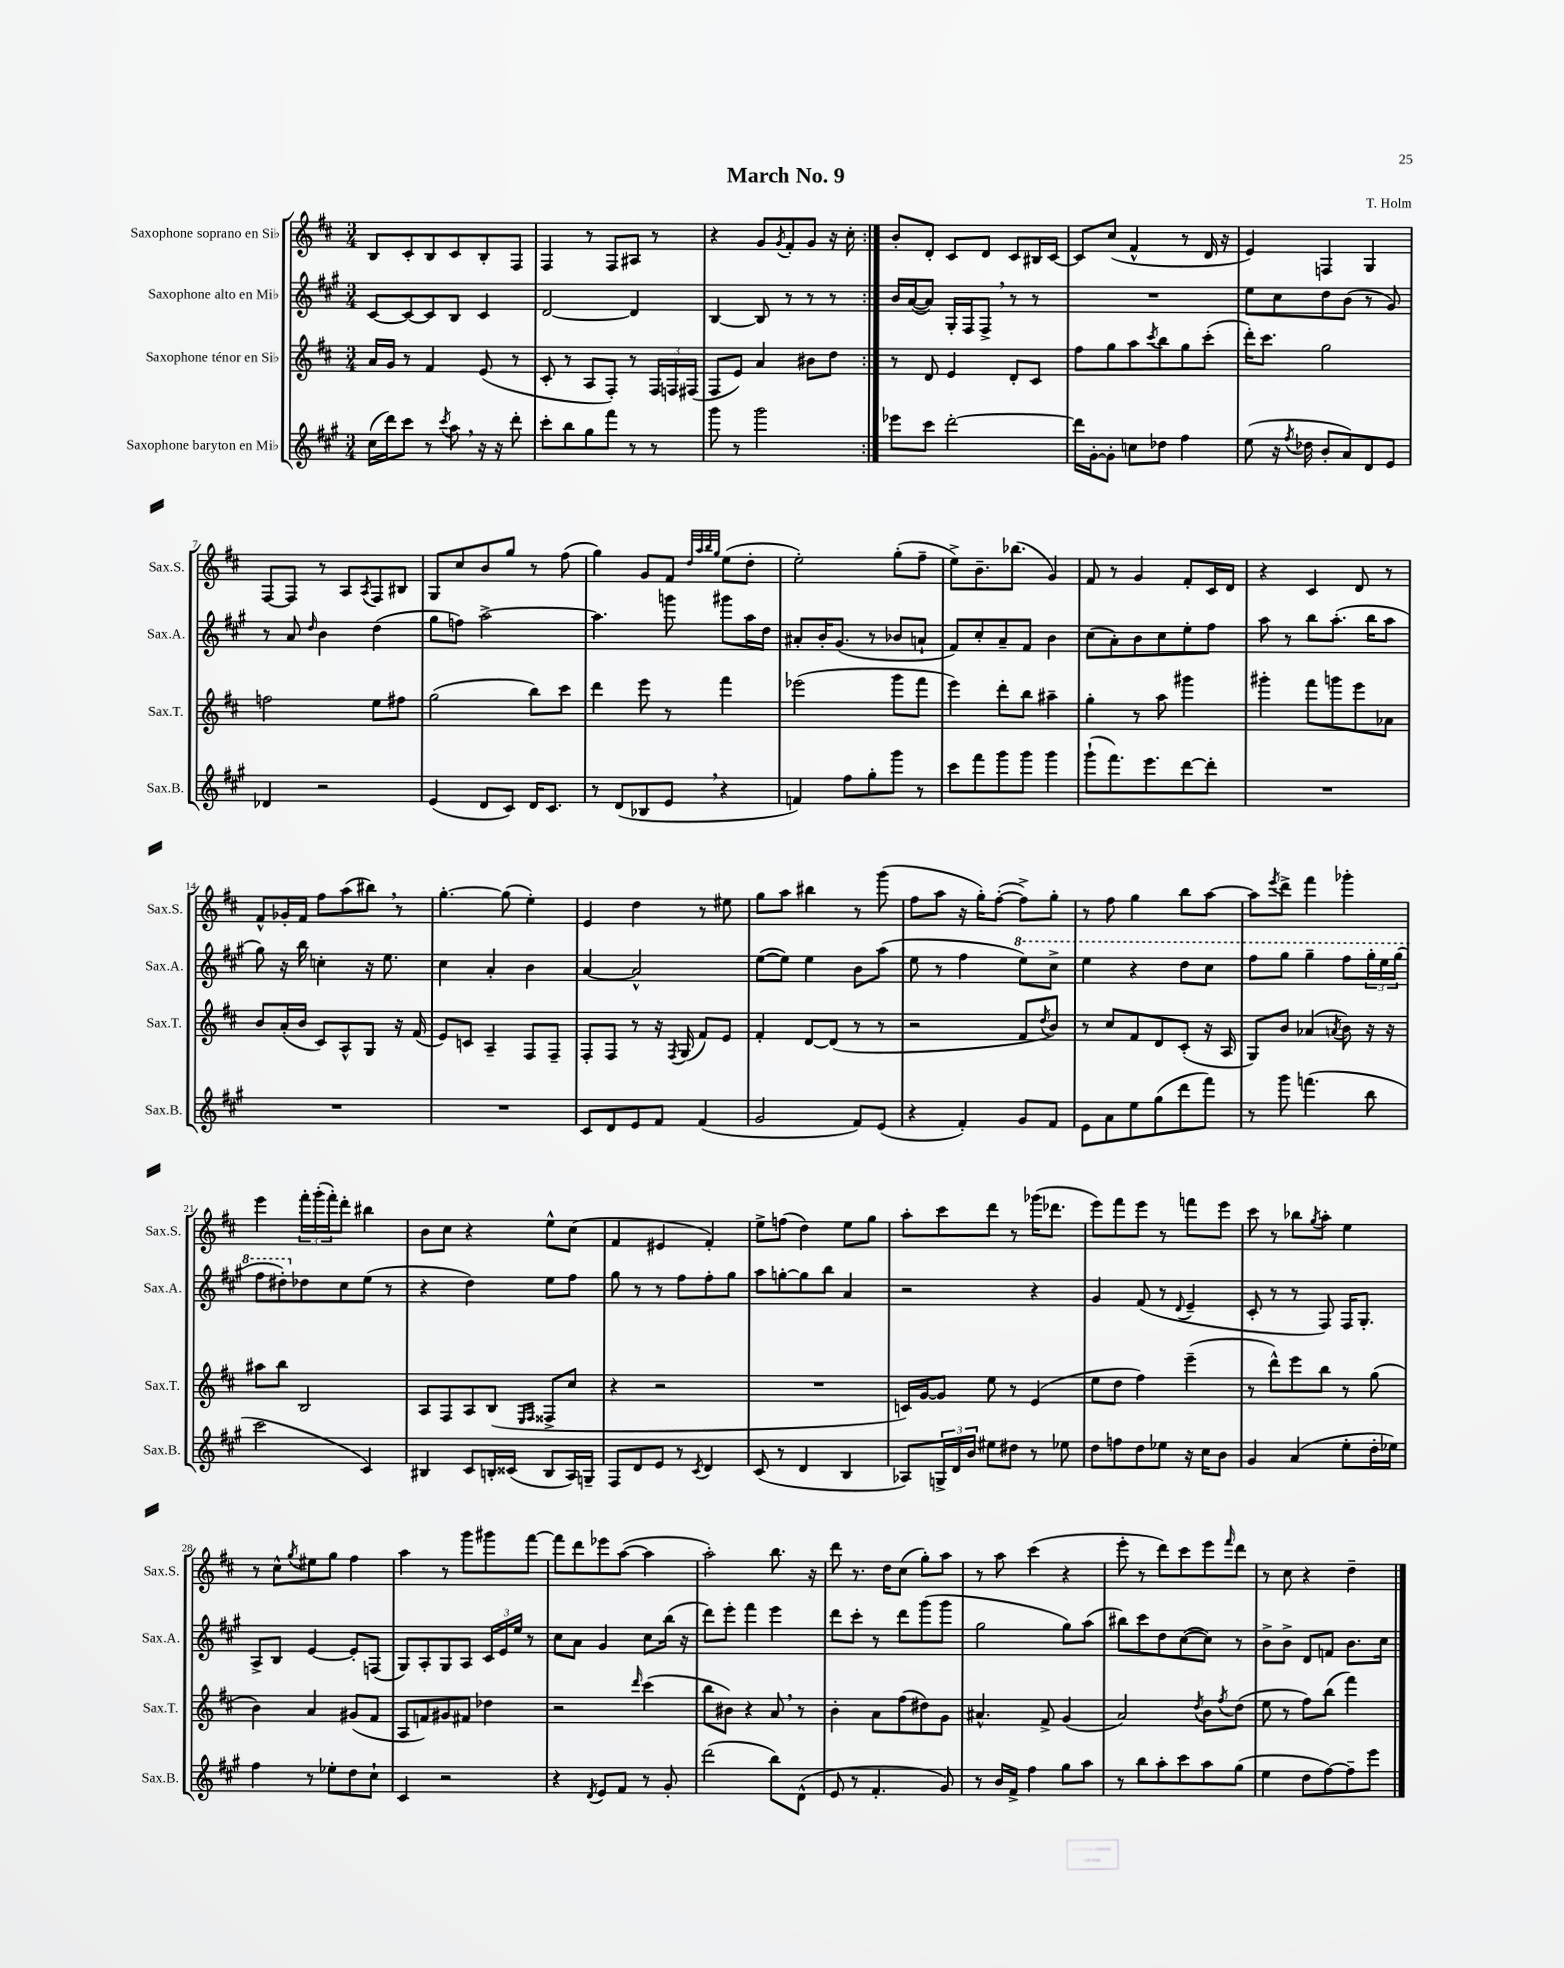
\header { title = "March No. 9" composer = "T. Holm" }
<<
\new StaffGroup <<
\new Staff = "s0" \with { instrumentName = "Saxophone soprano en Sib" shortInstrumentName = "Sax.S." } {
    \clef treble \key d \major \numericTimeSignature \time 3/4
    \repeat volta 2 { b8 cis'8-. b8 cis'8 b8-. fis8 |
    fis4 r8 fis8 ais8 r8 |
    r4 g'8 \acciaccatura { g'8 } fis'8-. g'8 r16 cis''16-. | }
    b'8-. d'8-. cis'8 d'8 cis'8 bis16 cis'16~ |
    cis'8 cis''8( fis'4-^ r8 d'16 r16 |
    e'4) f4 g4 |
    fis8~ fis8 r8 a8 \acciaccatura { a8 } fis8 bis8 |
    g8 cis''8 b'8 g''8 r8 fis''8( |
    g''4) g'8 fis'8 \grace { d''32 a''32 b''32 g''32 } e''8( d''8-. |
    e''2-.) g''8-.( fis''8-- |
    e''8->) b'8.-- bes''8.( g'4) |
    fis'8 r8 g'4 fis'8-. cis'16 d'16 |
    r4 cis'4 d'8 r8 |
    fis'8-^ ges'16-. fis'16 fis''8 a''8( bis''8) \breathe r8 |
    g''4.~-. g''8( e''4-.) |
    e'4 d''4 r8 eis''8 |
    g''8 a''8 bis''4 r8 g'''8( |
    fis''8 a''8 r16 g''16-.) fis''8~-.( fis''8->) g''8-. |
    r8 fis''8 g''4 b''8 a''8~ |
    a''8 \acciaccatura { e'''8 } d'''8-> fis'''4 ges'''4-. |
    e'''4 \tuplet 3/2 { fis'''16-. g'''16-.( fis'''16-.) } d'''8-. bis''4 |
    b'8 cis''8 r4 e''8-^ cis''8( |
    fis'4 eis'4 fis'4-.) |
    e''8-> f''8( d''4) e''8 g''8 |
    a''8-. cis'''8 d'''8 r8 ges'''16( des'''8. |
    e'''8) fis'''8 e'''8 r8 f'''8 e'''8 |
    cis'''8 r8 bes''8 \acciaccatura { g''8 } a''8-. e''4 |
    r8 cis''8-^ \acciaccatura { g''8 } eis''8 g''8 fis''4 |
    a''4 r8 g'''8 gis'''8 fis'''8~ |
    fis'''8 d'''8 ees'''8 a''8~( a''4 |
    a''2-.) b''8. r16 |
    d'''8 r8. d''16 cis''8( g''8-.) a''8 |
    r8 a''8 cis'''4( r4 |
    e'''8-. r8 d'''8) cis'''8 e'''8 \grace { fis'''16 } d'''8 |
    r8 cis''8 r4 d''4-- \bar "|." |
}
\new Staff = "s1" \with { instrumentName = "Saxophone alto en Mib" shortInstrumentName = "Sax.A." } {
    \clef treble \key a \major \numericTimeSignature \time 3/4
    \repeat volta 2 { cis'8~ cis'8~ cis'8 b8 cis'4 |
    d'2~ d'4 |
    b4~ b8 r8 r8 r8 | }
    b'16 a'16~( a'8) gis16-. fis16 fis8-> \breathe r8 r8 |
    R2. |
    e''8 cis''8 d''8 b'8( r8 gis'8) |
    r8 a'8 \grace { d''16 } b'4 d''4( |
    gis''8 f''8) a''2~-> |
    a''4. g'''8 gis'''8 a''16 d''16 |
    ais'8-. b'16-. gis'8.( r8 bes'8 a'8-! |
    fis'8) cis''8-. a'8-- fis'8 b'4 |
    cis''8( a'8-.) b'8 cis''8 e''8-. fis''8 |
    a''8 r8 b''8 a''8.-.( b''16 a''8 |
    gis''8) r16 b''16 c''4-. r16 e''8. |
    cis''4 a'4-. b'4 |
    a'4~ a'2-^ |
    e''8~( e''8) e''4 b'8 a''8( |
    e''8 r8 fis''4 \ottava #1 e'''8) cis'''8-> |
    e'''4 r4 d'''8 cis'''8 |
    fis'''8 gis'''8 gis'''4-- fis'''8 \tuplet 3/2 { gis'''16-. e'''16 gis'''16( } |
    fis'''8 dis'''8-.) \ottava #0 des''8 cis''8 e''8( r8 |
    r4 d''4) e''8 fis''8 |
    gis''8 r8 r8 fis''8 fis''8-. gis''8 |
    a''8 g''8~-. g''8 b''8 a'4 |
    r2 r4 |
    gis'4 fis'8( r8 \appoggiatura { d'8 } e'4-- |
    cis'8-. r8 r8 fis8) fis16 gis8.-. |
    a8-> b8 e'4~ e'8-. f8( |
    gis8) a8-. gis8 a8 \tuplet 3/2 { cis'16 e'16 e''16 } r8 |
    cis''8 a'8 gis'4 cis''8 b''16( r16 |
    d'''8) e'''8-. fis'''4 e'''4 |
    d'''8 cis'''8-. r8 d'''8 gis'''8( gis'''8 |
    gis''2 gis''8) a''8( |
    bis''8) cis'''8 d''8 cis''8~( cis''8) r8 |
    b'8-> b'8-> d'8 f'8 b'8. cis''16 \bar "|." |
}
\new Staff = "s2" \with { instrumentName = "Saxophone ténor en Sib" shortInstrumentName = "Sax.T." } {
    \clef treble \key d \major \numericTimeSignature \time 3/4
    \repeat volta 2 { a'16 g'16 r8 fis'4 e'8( r8 |
    cis'8-. r8 a8 fis8-.) r8 \tuplet 3/2 { fis16 f16 fis16( } |
    fis8 e'8) a'4 bis'8 d''8 | }
    r8 d'8 e'4 d'8-. cis'8 |
    fis''8 g''8 a''8 \acciaccatura { cis'''8 } b''8 g''8 cis'''8-.( |
    d'''16-.) cis'''8. g''2 |
    f''2 e''8 fis''8 |
    g''2( b''8) cis'''8 |
    d'''4 e'''8 r8 fis'''4 |
    ees'''2( g'''8 fis'''8 |
    e'''4) d'''8-. b''8 ais''4-- |
    g''4-. r8 a''8 gis'''4 |
    gis'''4-. fis'''8 g'''8 e'''8 aes'8 |
    b'8 a'16-.( b'16 cis'8) a8-^ g8 r16 fis'16( |
    e'8) c'8 a4-- fis8 fis8-- |
    fis8-. fis8 r8 r16 \acciaccatura { fis8 } g16( fis'8) e'8 |
    fis'4-. d'8~ d'8( r8 r8 |
    r2 fis'8 \acciaccatura { d''8 } b'8) |
    r8 cis''8 fis'8 d'8 cis'8-.( r16 a16 |
    g8) b'8 aes'4( \acciaccatura { a'8 } b'8) r16 r16 |
    ais''8 b''8 b2 |
    a8 fis8 a8 b8( \grace { e16 fis16 } fisis8-> cis''8 |
    r4 r2 |
    R2. |
    c'16) g'16~ g'8 e''8 r8 e'4( |
    e''8 d''8 fis''4) e'''4--( |
    r8 d'''8-^) e'''8 b''8 r8 g''8( |
    b'4) a'4 gis'8( fis'8 |
    a8 f'8) gis'8 fis'8 des''4 |
    r2 \grace { d'''16 } cis'''4( |
    b''8 bis'8) r4 a'8 \breathe r8 |
    b'4-. a'8 fis''8( dis''8) g'8 |
    ais'4.-^ fis'8-> g'4( |
    a'2) \acciaccatura { d''8 } b'8 \acciaccatura { fis''8 } d''8( |
    e''8 r8 fis''8) b''8( fis'''4) \bar "|." |
}
\new Staff = "s3" \with { instrumentName = "Saxophone baryton en Mib" shortInstrumentName = "Sax.B." } {
    \clef treble \key a \major \numericTimeSignature \time 3/4
    \repeat volta 2 { cis''16( d'''16) cis'''8 r8 \acciaccatura { cis'''8 } a''8 \breathe r16 r16 d'''8-. |
    cis'''8-. b''8 gis''8 fis'''8 r8 r8 |
    gis'''8 r8 gis'''2 | }
    ees'''8 cis'''8 d'''2~-. |
    d'''16 gis'16~-. gis'8-. c''8 des''8 fis''4 |
    e''8( r16 \acciaccatura { fis''8 } des''16 b'8-. a'8) d'8 e'8 |
    des'4 r2 |
    e'4( d'8 cis'8) d'16 cis'8. |
    r8 d'8( bes8 e'8 \breathe r4 |
    f'4) fis''8 gis''8-. gis'''8 r8 |
    cis'''8 fis'''8 gis'''8 gis'''8 gis'''4 |
    gis'''8-!( fis'''8.) e'''8. d'''8~ d'''8-. |
    R2. |
    R2. |
    R2. |
    cis'8 d'8 e'8 fis'8 fis'4( |
    gis'2 fis'8) e'8( |
    r4 fis'4-.) gis'8 fis'8 |
    e'8 a'8 e''8 gis''8( d'''8 fis'''8) |
    r8 gis'''8 f'''4.( b''8 |
    cis'''2 cis'4) |
    bis4 cis'8 b16-. cisis'16( b8 a16) g16-- |
    fis8 d'8 e'8 r8 \acciaccatura { cis'8 } d'4 |
    cis'8( r8 d'4 b4 |
    aes8) \tuplet 3/2 { g16-> d'16 b'16 } eis''8 dis''8 r8 ees''8 |
    d''8 f''8 d''8 ees''8 r16 cis''16 b'8 |
    gis'4 a'4( e''8-. d''16-. ees''16) |
    fis''4 r8 ees''8-. d''8 cis''8-! |
    cis'4 r2 |
    r4 \acciaccatura { d'8 } e'8 fis'8 r8 gis'8-. |
    d'''2( b''8) d'8-^( |
    e'8 r8 fis'4.-. gis'8) |
    r8 b'16 fis'16-> fis''4 gis''8 a''8 |
    r8 b''8 a''8-. cis'''8 a''8 gis''8( |
    e''4 d''8 fis''8~) fis''8-- e'''8 \bar "|." |
}
>>
>>
